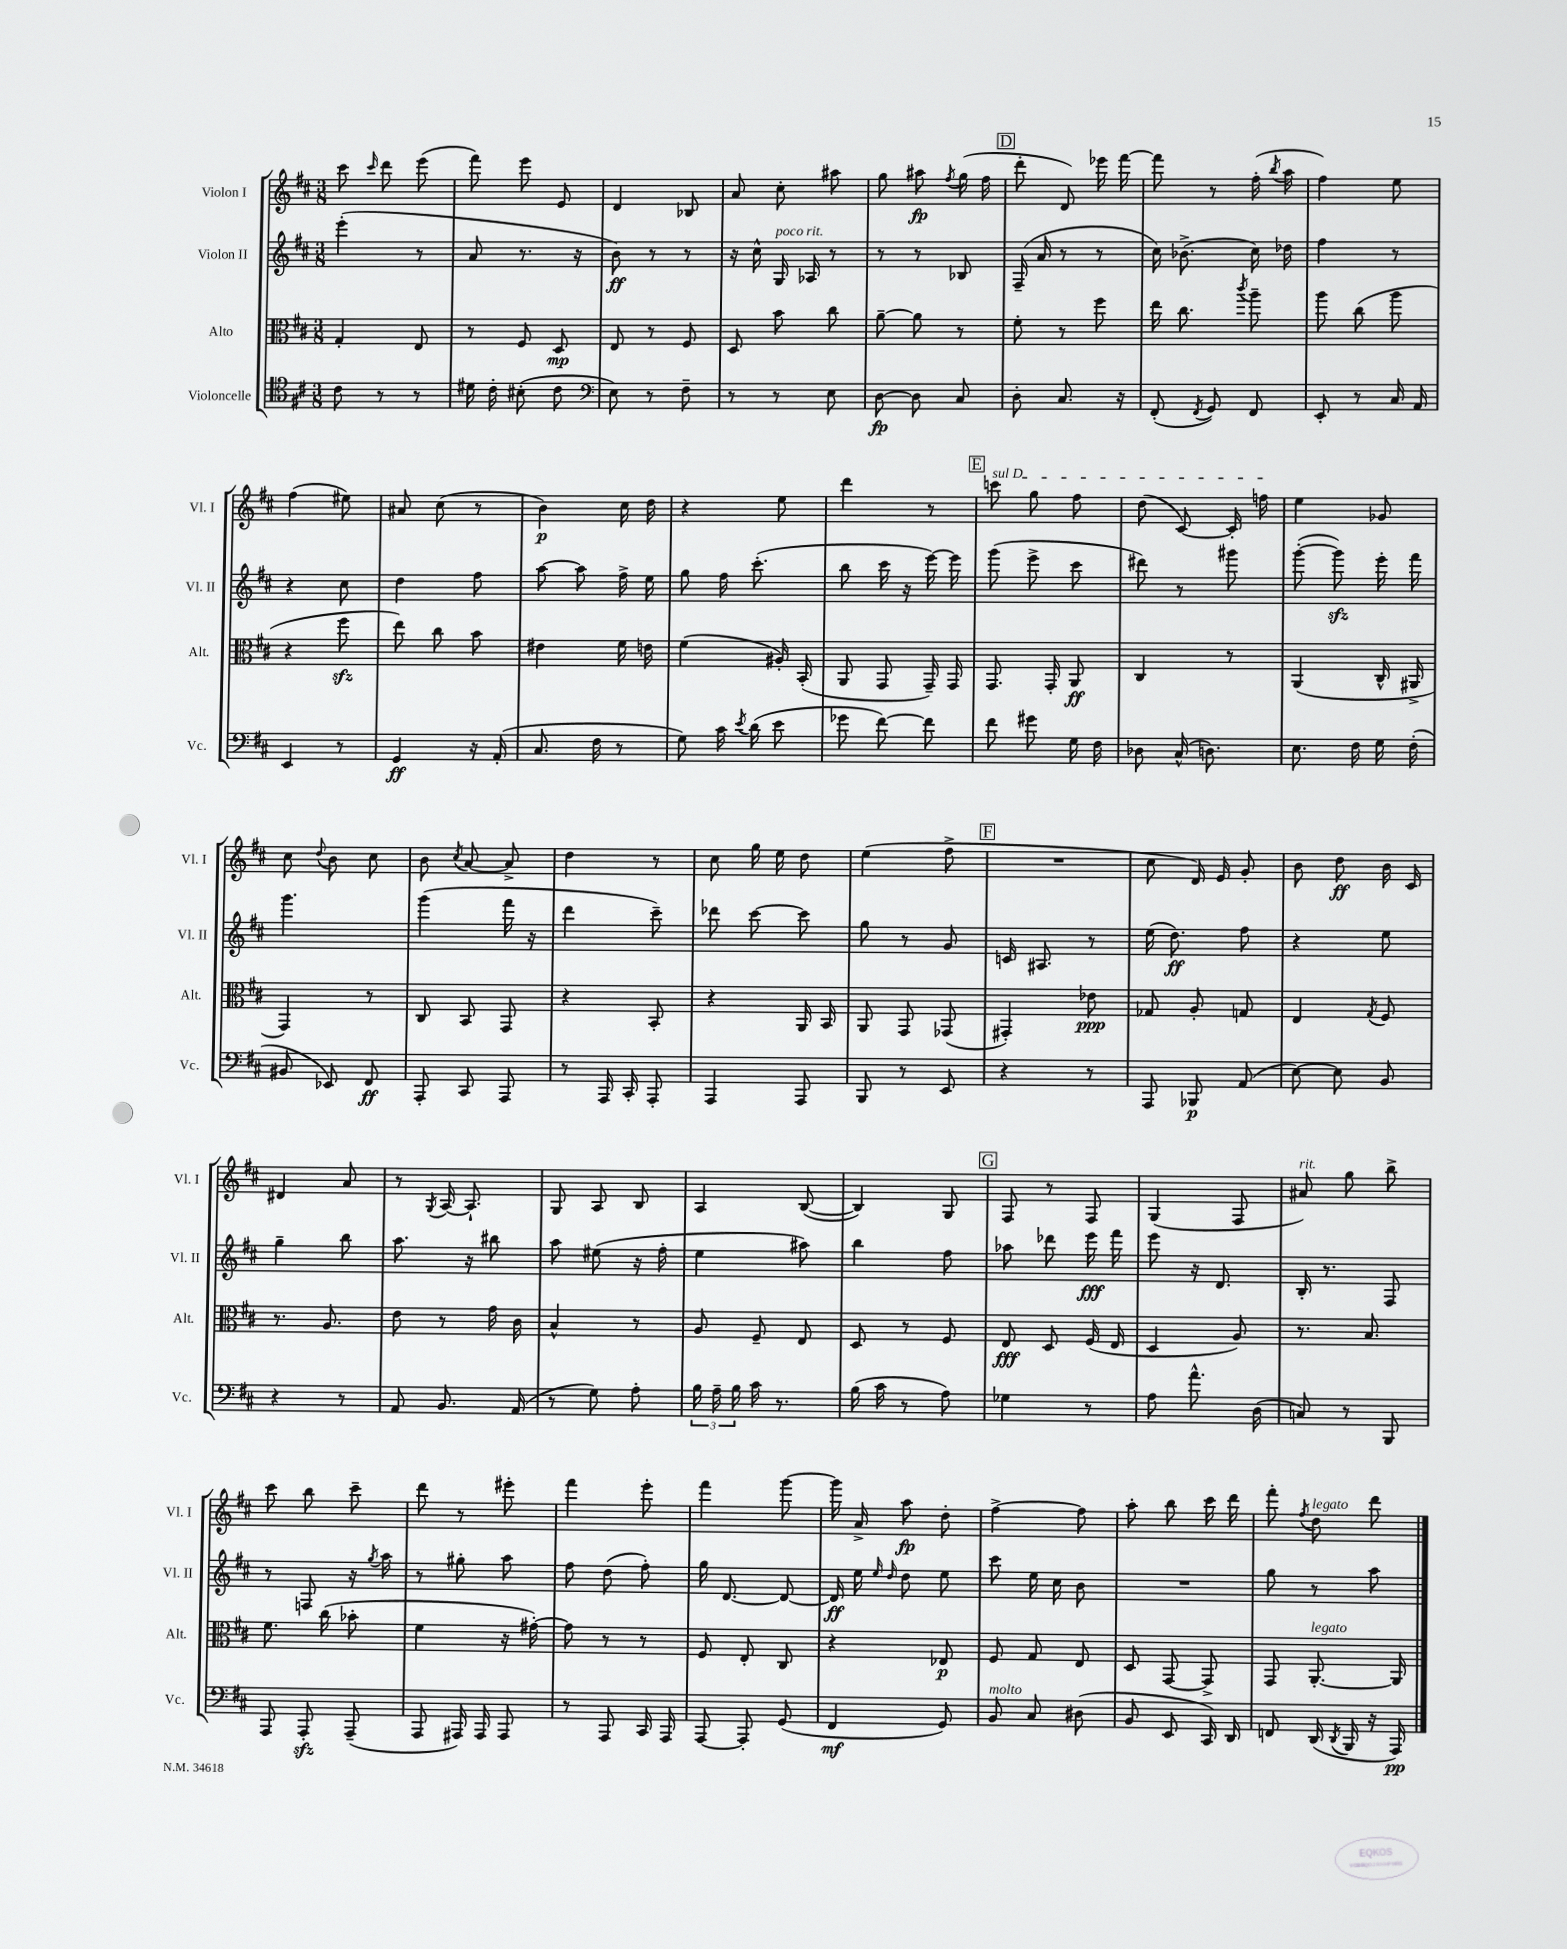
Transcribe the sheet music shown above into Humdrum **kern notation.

**kern	**kern	**kern	**kern
*staff4	*staff3	*staff2	*staff1
*clefC4	*clefC3	*clefG2	*clefG2
*k[f#c#]	*k[f#c#]	*k[f#c#]	*k[f#c#]
*M3/8	*M3/8	*M3/8	*M3/8
8c#	4G'	(4eee'	8ccc#
.	.	.	16qqccc#
8r	.	.	8ddd
8r	8E	8r	(8eee
=	=	=	=
16d#	8r	8a	8fff#)
16c#'	.	.	.
(8B#'	8F#	8.r	8eee
8c#	8D	.	8e
.	.	16r	.
=	=	=	=
*clefF4	*	*	*
8E)	8E	8b)	4d
8r	8r	8r	.
8F#~	8F#	8r	8B-
=	=	=	=
8r	8D	16r	8a
.	.	16cc#^^	.
8r	8b	16G	8cc#'
.	.	16A-	.
8E	8cc#	8r	8aa#
=	=	=	=
[8D	[8a~	8r	8gg
8D]	8a]	8r	8aa#
.	.	.	8qff#
8C#	8r	8B-	(16gg
.	.	.	16ff#
=	=	=	=
8D'	8f#'	(16F#~	8ddd'
.	.	16a	.
8.C#	8r	8r	8d)
.	8ff#	8r	16eee-
16r	.	.	[16fff#
=	=	=	=
(8FF#'	16ee	16cc#)	8fff#]
.	8.cc#	(8.b-^	.
8qFF#	.	.	.
8GG)	.	.	8r
.	8qccc#	.	.
8FF#	8aa~	16cc#)	(16ff#'
.	.	.	8qbb
.	.	16dd-	16aa
=	=	=	=
8EE'	8aa	4ff#	4ff#)
8r	(8cc#	.	.
16C#	8aa	8r	8ee
16AA	.	.	.
=	=	=	=
4EE	4r	4r	(4ff#
8r	8ff#	8cc#	8ee#)
=	=	=	=
4GG	8ee)	4dd	8a#
.	8cc#	.	(8cc#
16r	8b	8ff#	8r
(16AA'	.	.	.
=	=	=	=
8.C#	4e#	[8aa	4b)
.	.	8aa]	.
16F#	.	.	.
8r	16f#	16ff#^	16cc#
.	16e	16ee	16dd
=	=	=	=
8G)	(4f#	8gg	4r
16c#	.	16ff#	.
8qe	.	.	.
(16d	.	(8.ccc#'	.
8e	16A#')	.	8ee
.	(16BB'	.	.
=	=	=	=
8g-	8AA	8bb	4ddd
[8f#)	8GG	16ccc#	.
.	.	16r	.
8f#]	16GG~)	[16eee)	8r
.	16GG	16eee]	.
=	=	=	=
8f#	8.GG	(8ggg	8ccc
8g#	.	8eee^	8gg
.	16GG'	.	.
16G	8AA	8ccc#	8ff#
16F#	.	.	.
=	=	=	=
8D-	4C#	8ddd#)	(8dd
(16C#^^	.	8r	[8c#)
8.D)	.	.	.
.	8r	8ggg#	16c#']
.	.	.	16ff
=	=	=	=
8.E	(4AA	([8ggg'	4ee
.	.	8ggg])	.
16F#	.	.	.
16G	16C#^^	16eee'	8g-
(16F#'	16AA#^	16fff#	.
=	=	=	=
8BB#	4GG)	4.ggg	8cc#
.	.	.	8qqdd
8EE-)	.	.	8b
8FF#	8r	.	8cc#
=	=	=	=
8AAA'	8C#	(4ggg	8b
.	.	.	8qcc#
8CC#	8BB	.	[8a
8AAA	8GG	16fff#	8a^]
.	.	16r	.
=	=	=	=
8r	4r	4ddd	4dd
16AAA	.	.	.
16CC#'	.	.	.
8AAA'	8BB'	8ccc#~)	8r
=	=	=	=
4AAA	4r	8ddd-	8cc#
.	.	[8ccc#	16gg
.	.	.	16ee
8AAA	16AA	8ccc#]	8dd
.	16BB	.	.
=	=	=	=
8BBB	8AA	8gg	(4ee
8r	8GG	8r	.
8EE	(8GG-	8g	8ff#^
=	=	=	=
4r	4GG#')	16c	4.r
.	.	8.A#	.
8r	8e-	8r	.
=	=	=	=
8AAA	8G-	(16ee	8cc#
.	.	8.dd)	.
8BBB-	8A'	.	16d)
.	.	.	16e
(8AA	8G	8ff#	8g'
=	=	=	=
[8E)	4E	4r	8b
8E]	.	.	8dd
.	8qG	.	.
8BB	8F#	8ee	16b
.	.	.	16c#
=	=	=	=
4r	8.r	4gg~	4d#
.	8.A	.	.
8r	.	8bb	8a
=	=	=	=
8AA	8e	8.aa	8r
.	.	.	8qG
8.BB	8r	.	[16A
.	.	16r	8.A`]
.	16g	8bb#	.
(16AA	16c#	.	.
=	=	=	=
8r	4B^^	8aa	8G
8G)	.	(8ee#	8A
8A'	8r	16r	8B
.	.	16ff#'	.
=	=	=	=
24B	8A	4ee	4A
24A~	.	.	.
24B	.	.	.
16c#	8F#~	.	.
8.r	.	.	.
.	8E	8aa#)	([8B
=	=	=	=
(16B	8D	4bb	4B])
16c#	.	.	.
8r	8r	.	.
8A)	8F#	8ff#	8G
=	=	=	=
4G-	8E	8aa-	8F#
.	8D	8ddd-	8r
8r	(16F#	16eee	8F#
.	16E	16fff#	.
=	=	=	=
8A	4D	8eee	(4G
8.a^^	.	16r	.
.	.	8.d	.
.	8A)	.	8F#
(16D	.	.	.
=	=	=	=
8C)	8.r	16B'	8a#)
.	.	8.r	.
8r	.	.	8gg
.	8.B	.	.
8BBB	.	8F#	8bb^
=	=	=	=
8AAA	8.f#	8r	8ccc#
8AAA'	.	8F	8bb
.	(16cc#	.	.
(8AAA~	8b-'	16r	8ccc#~
.	.	8qgg	.
.	.	16aa	.
=	=	=	=
8AAA	4f#	8r	8ddd
16AAA#)	.	8gg#'	8r
16AAA#	.	.	.
8AAA#	16r	8aa	8eee#'
.	[16g#')	.	.
=	=	=	=
8r	8g#]	8ff#	4fff#
8AAA	8r	(8dd	.
16CC#	8r	8ff#')	8eee'
16AAA	.	.	.
=	=	=	=
[8AAA	8F#	16gg	4fff#
.	.	[8.d	.
8AAA']	8E'	.	.
(8GG	8C#	8d_	[8ggg
=	=	=	=
4FF#	4r	16d]	16ggg]
.	.	16ee	16a^
.	.	16qqee	.
.	.	16qqdd	.
.	.	8dd	8aa
8GG)	8E-	8ee	8dd'
=	=	=	=
8BB	8F#	8ccc#	[4ff#^
8C#	8G	16ee	.
.	.	16cc#	.
(8D#	8E	8b	8ff#]
=	=	=	=
8BB	8D	4.r	8aa'
8EE	[8GG	.	8bb
16CC#)	8GG^]	.	16ccc#
16DD	.	.	16ddd
=	=	=	=
8FF	8GG	8gg	8fff#'
.	.	.	8qff#
(16DD	[8.AA'	8r	8dd
8qDD	.	.	.
16BBB	.	.	.
16r	.	8aa	8ddd
16AAA)	16AA]	.	.
==	==	==	==
*-	*-	*-	*-
